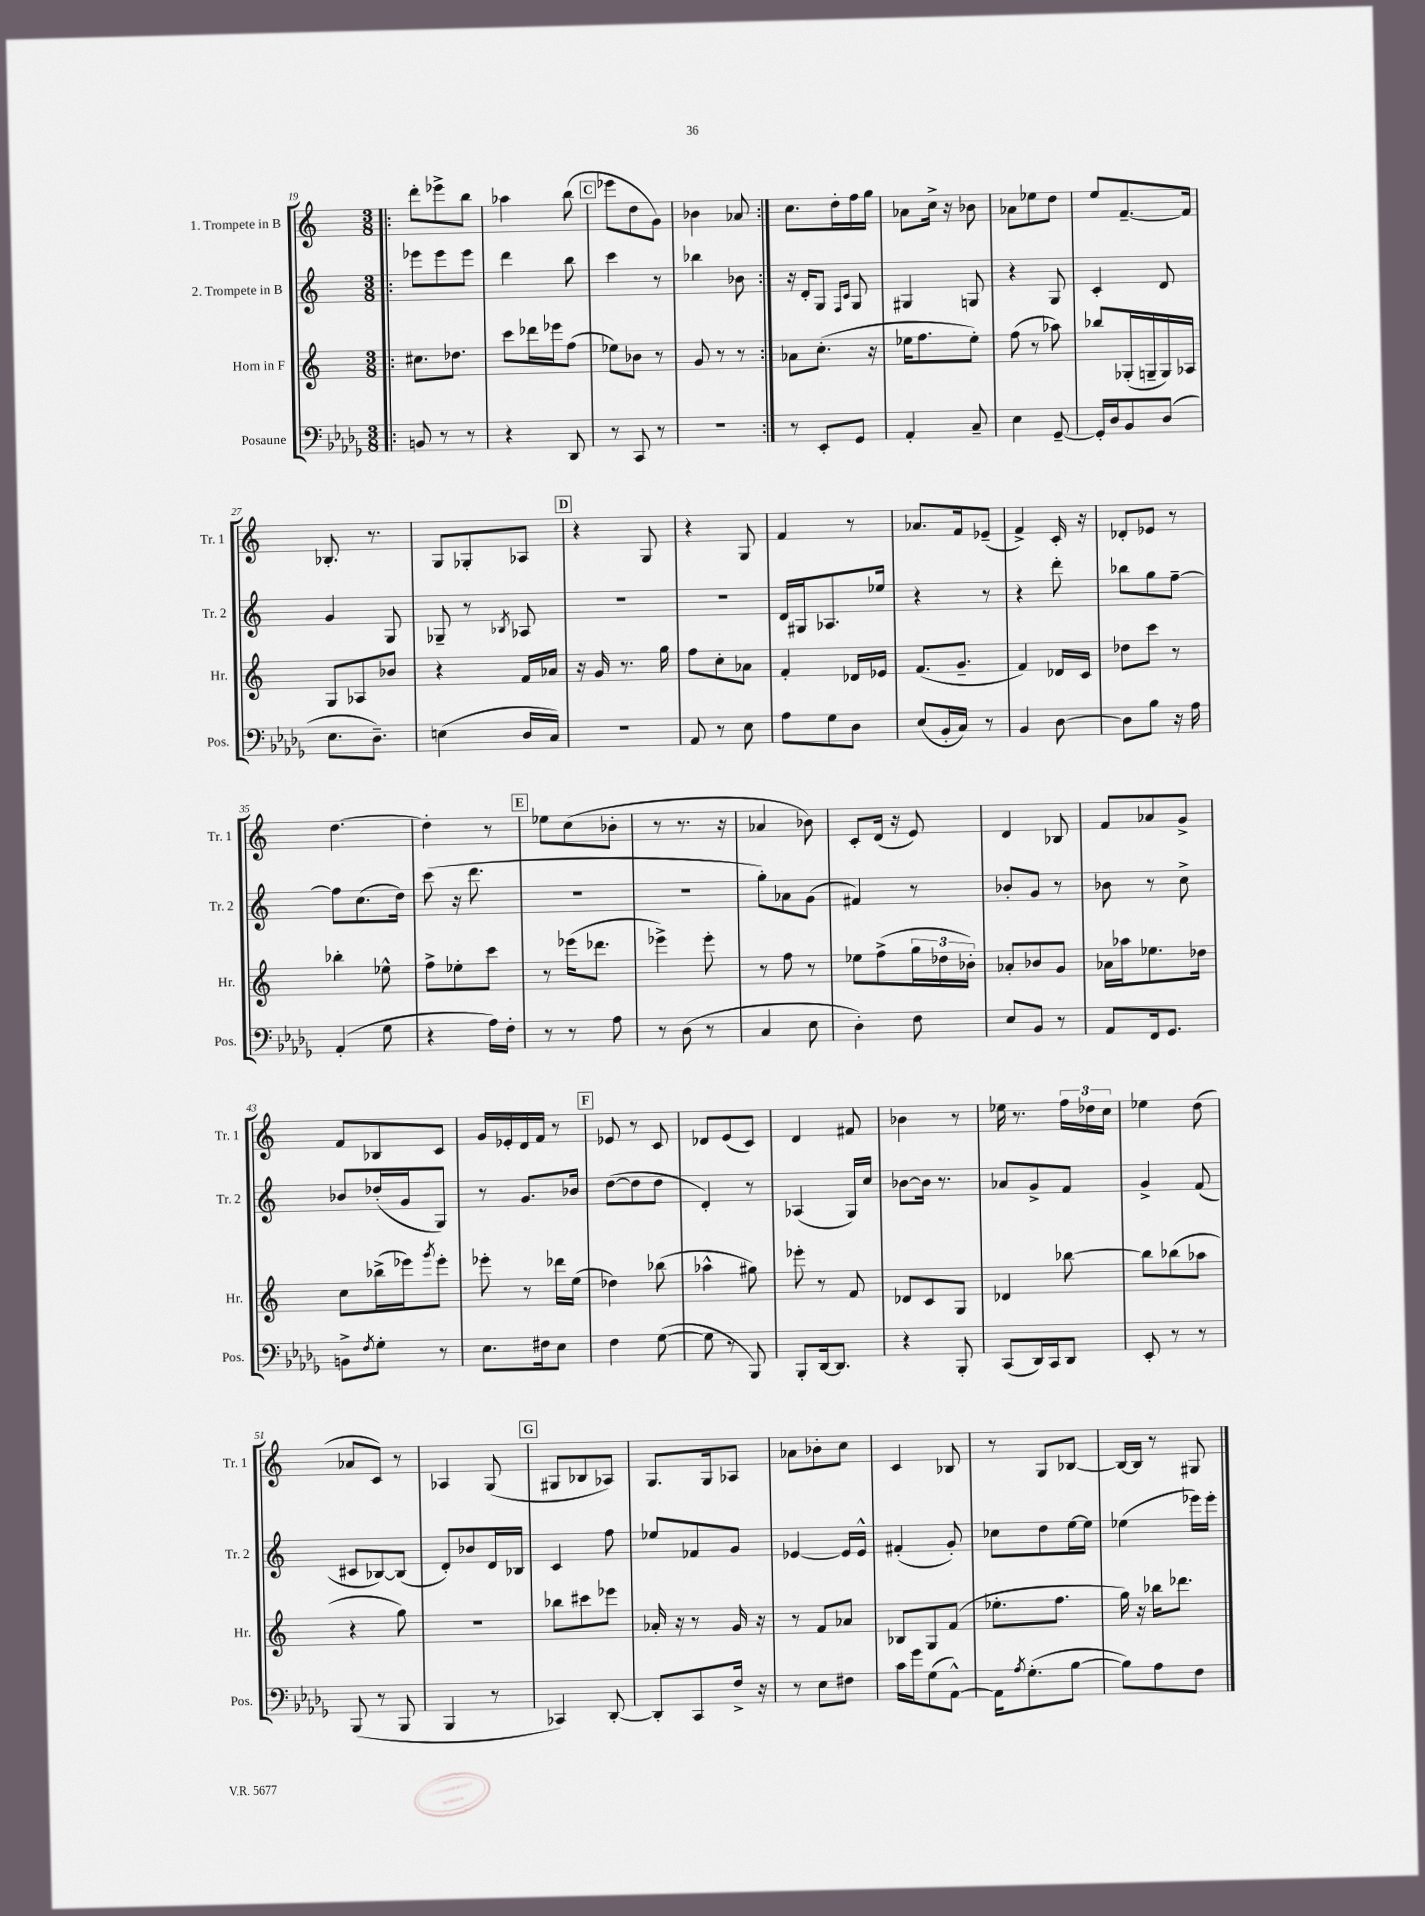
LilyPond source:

<<
\new StaffGroup <<
\new Staff = "s0" \with { instrumentName = "1. Trompete in B" shortInstrumentName = "Tr. 1" } {
    \clef treble \key c \major \numericTimeSignature \time 3/8
    \repeat volta 2 { \bar ".|:" d'''8-. ees'''8-> b''8 |
    aes''4 b''8( |
    \mark \markup { \box "C" } ees'''8 d''8 g'8) |
    bes'4 aes'8 | }
    c''8. d''16-. f''16 g''16 |
    aes'8 c''16-> r16 bes'8 |
    aes'8 ees''8 d''8 |
    e''8 f'8.~-- f'16 |
    bes8.-. r8. |
    g8 ges8-. aes8 |
    \mark \markup { \box "D" } r4 g8 |
    r4 g8 |
    f'4 r8 |
    aes'8. f'16 ees'8--( |
    f'4->) c'16-. r16 |
    des'8-. ees'8 r8 |
    d''4.~ |
    d''4-. r8 |
    \mark \markup { \box "E" } ees''8 c''8( bes'8-. |
    r8 r8. r16 |
    aes'4 bes'8) |
    c'8-. d'16( r16 e'8) |
    d'4 bes8 |
    f'8 aes'8 g'8-> |
    f'8 bes8 c'8 |
    g'16 ees'16-. d'16 f'16 r8 |
    \mark \markup { \box "F" } ees'8 r8 c'8 |
    des'8 e'8( c'8) |
    d'4 fis'8 |
    bes'4 r8 |
    ees''16 r8. \tuplet 3/2 { f''16 des''16 c''16 } |
    ees''4 d''8( |
    aes'8 c'8) r8 |
    aes4 g8( |
    \mark \markup { \box "G" } gis8 bes8 aes8) |
    g8. g16 aes8 |
    aes'8 bes'8-. c''8 |
    c'4 bes8 |
    r8 g8 bes8~ |
    bes16~ bes16 r8 gis8 \bar "|." |
}
\new Staff = "s1" \with { instrumentName = "2. Trompete in B" shortInstrumentName = "Tr. 2" } {
    \clef treble \key c \major \numericTimeSignature \time 3/8
    \repeat volta 2 { \bar ".|:" ees'''8 ees'''8 ees'''8 |
    d'''4 b''8 |
    \mark \markup { \box "C" } c'''4 r8 |
    bes''4 bes'8 | }
    r16 d'16-. g8 \grace { f16 c'16 } g8 |
    gis4 g8 |
    r4 g8 |
    c'4-. d'8 |
    g'4 g8 |
    ges8-- r8 \acciaccatura { bes8 } aes8 |
    \mark \markup { \box "D" } R4. |
    R4. |
    d'16 gis16 aes8. ees''16 |
    r4 r8 |
    r4 d'''8-. |
    bes''8 g''8 f''8~-- |
    f''8 c''8.( d''16) |
    c'''8( r16 d'''8. |
    \mark \markup { \box "E" } R4. |
    R4. |
    g''8-.) aes'8 g'8( |
    fis'4) r8 |
    bes'8-. g'8 r8 |
    bes'8 r8 c''8-> |
    bes'8 des''16-.( g'16 g8) |
    r8 g'8. bes'16 |
    \mark \markup { \box "F" } d''8~( d''8 d''8 |
    d'4-.) r8 |
    aes4( g16) c''16 |
    bes'8~ bes'16 r8. |
    aes'8 g'8-> f'8 |
    g'4-> f'8( |
    cis'8 bes8~) bes8( |
    d'8-.) bes'8 d'16 bes16 |
    \mark \markup { \box "G" } c'4 f''8 |
    ees''8 fes'8 g'8 |
    ees'4~ ees'16 ees'16-^ |
    fis'4-.( g'8-.) |
    ces''8 d''8 e''16~ e''16 |
    ees''4( ees'''16) ees'''16-. \bar "|." |
}
\new Staff = "s2" \with { instrumentName = "Horn in F" shortInstrumentName = "Hr." } {
    \clef treble \key c \major \numericTimeSignature \time 3/8
    \repeat volta 2 { \bar ".|:" cis''8. des''8. |
    c'''8 des'''16 ees'''16 f''8( |
    \mark \markup { \box "C" } ees''8) bes'8 r8 |
    g'8 r8 r8 | }
    aes'8 c''8.-.( r16 |
    ees''16 f''8. ees''8-.) |
    f''8( r8 aes''8) |
    bes''8 ges16-.( g16-- g16) aes16 |
    g8 aes8 bes'8 |
    r4 f'16 aes'16 |
    \mark \markup { \box "D" } r16 g'16 r8. g''16 |
    f''8 c''8-. aes'8 |
    f'4-. des'16 ees'16 |
    f'8.( g'8.-- |
    f'4) des'16 c'16 |
    des''8 c'''8 r8 |
    bes''4-. ees''8-^ |
    f''8-> ees''8-. c'''8 |
    \mark \markup { \box "E" } r8 ees'''16( des'''8. |
    ees'''4->) ees'''8-. |
    r8 f''8 r8 |
    ees''8 f''8->( \tuplet 3/2 { g''16 des''16 bes'16-.) } |
    aes'8-. bes'8 g'8 |
    aes'16 aes''16 ees''8. des''16 |
    c''8 bes''16->( ees'''16) \acciaccatura { g'''8 } ees'''8-. |
    ees'''8-. r8 des'''16 e''16( |
    \mark \markup { \box "F" } des''4) bes''8( |
    aes''4-^ gis''8) |
    ees'''8-. r8 f'8 |
    des'8 c'8 g8 |
    des'4 bes''8~ |
    bes''8 bes''8( aes''8 |
    r4 g''8) |
    R4. |
    \mark \markup { \box "G" } bes''8 cis'''8 ees'''8 |
    aes'16-. r16 r8 g'16 r16 |
    r8 f'8 aes'8 |
    bes8 g8 f'8( |
    ees''8.-. f''8. |
    g''16) r16 bes''16 des'''8. \bar "|." |
}
\new Staff = "s3" \with { instrumentName = "Posaune" shortInstrumentName = "Pos." } {
    \clef bass \key des \major \numericTimeSignature \time 3/8
    \repeat volta 2 { \bar ".|:" b,8 r8 r8 |
    r4 des,8 |
    \mark \markup { \box "C" } r8 c,8 r8 |
    R4. | }
    r8 ees,8-. ges,8 |
    aes,4-. c8-- |
    ees4 ges,8~-- |
    ges,16-. des16 bes,8 des8( |
    ees8. des8.--) |
    e4( des16 c16) |
    \mark \markup { \box "D" } R4. |
    aes,8 r8 ees8 |
    aes8 ges8 des8 |
    ees8( bes,16-. c16) r8 |
    bes,4 des8~ |
    des8 bes8 r16 aes16 |
    aes,4-.( ges8 |
    r4 aes16) f16-. |
    \mark \markup { \box "E" } r8 r8 aes8 |
    r8 des8( r8 |
    c4 ees8 |
    des4-.) f8 |
    ees8 bes,8 r8 |
    aes,8 f,16 ges,8. |
    b,8-> \acciaccatura { f8 } ges8-. r8 |
    ees8. fis16 ees8 |
    \mark \markup { \box "F" } f4 ges8~( |
    ges8 r8 bes,,8) |
    bes,,8-. des,16~ des,8. |
    r4 bes,,8-. |
    c,8( des,16) c,16 des,8 |
    ees,8-. r8 r8 |
    bes,,8( r8 bes,,8 |
    bes,,4 r8 |
    \mark \markup { \box "G" } ces,4) des,8~-. |
    des,8-. c,8 f16-> r16 |
    r8 ees8 fis8 |
    c'16 ges'16 ges8( aes,8~-^) |
    aes,16 \acciaccatura { aes8 } ges8.-.( bes8~ |
    bes8) aes8 f8 \bar "|." |
}
>>
>>
\layout { \context { \Score currentBarNumber = #19 } }
